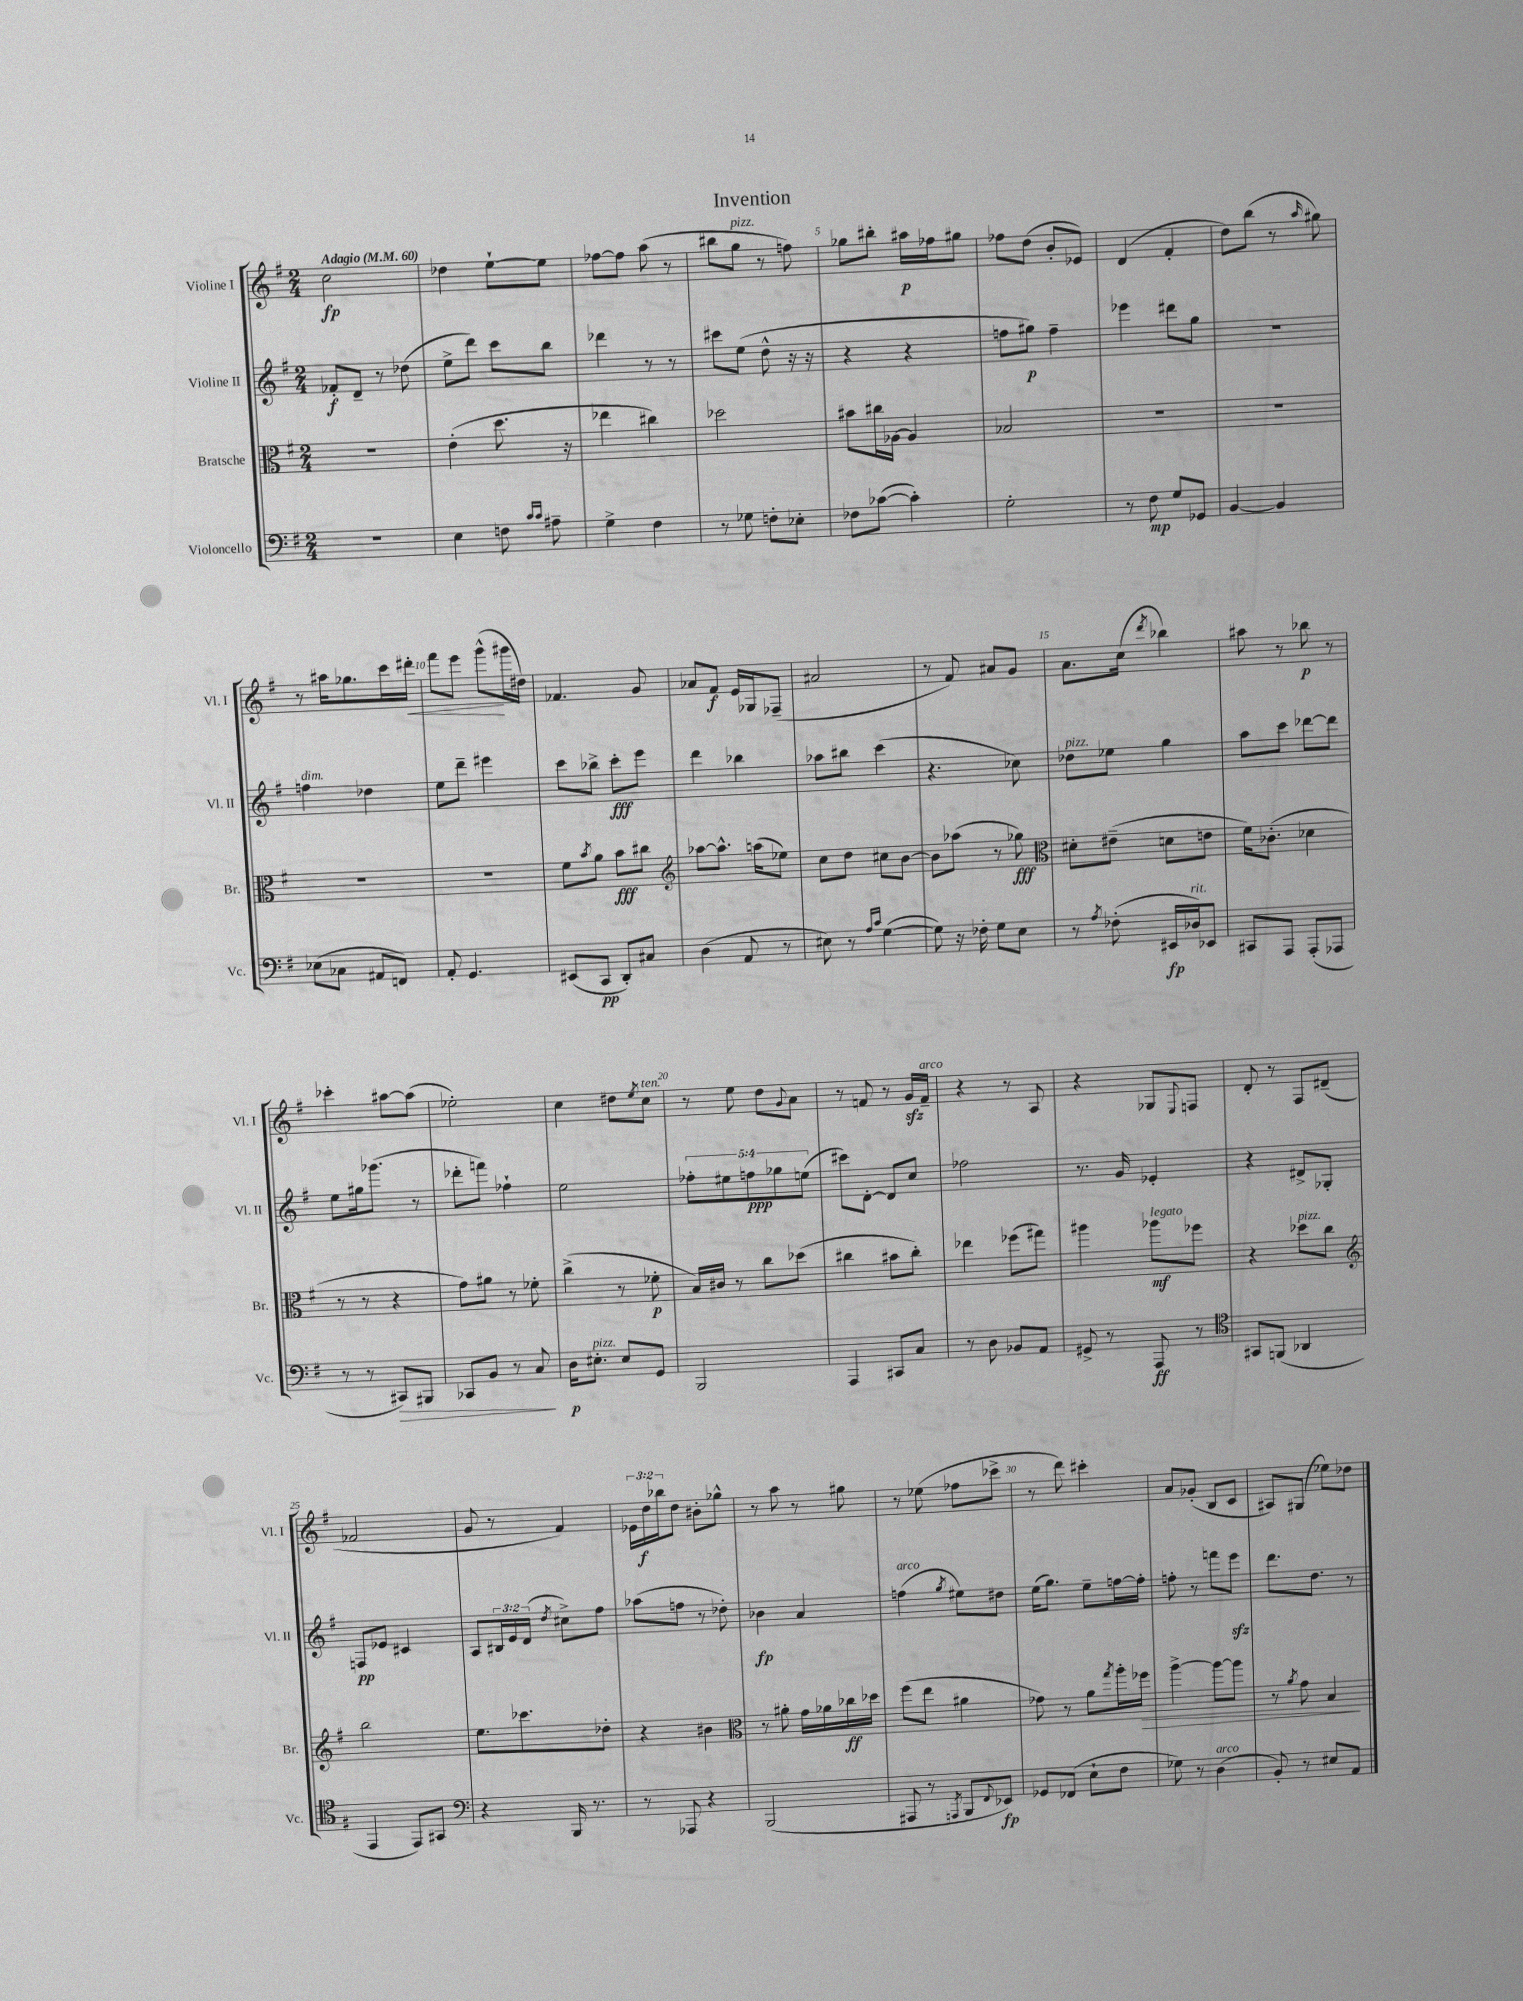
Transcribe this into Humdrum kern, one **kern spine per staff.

**kern	**kern	**kern	**kern
*staff4	*staff3	*staff2	*staff1
*clefF4	*clefC3	*clefG2	*clefG2
*k[f#]	*k[f#]	*k[f#]	*k[f#]
*M2/4	*M2/4	*M2/4	*M2/4
*MM60	*MM60	*MM60	*MM60
2r	2r	8f-'	2cc
.	.	8d~	.
.	.	8r	.
.	.	(8dd-	.
=	=	=	=
4E	(4e'	8ee^	4dd-
.	.	8ddd)	.
8F	8.dd	8ccc	[8ee`
16qqc	.	.	.
16qqc	.	.	.
8A#~	.	8bb	8ee]
.	16r	.	.
=	=	=	=
4G^	4ee-	4ddd-	[8ff-
.	.	.	8ff-]
4F#	4cc#)	8r	(8aa
.	.	8r	8r
=	=	=	=
8r	2dd-	8ccc#	8bb#
8G-	.	(8ee	8gg
8F'	.	8dd^^	8r
8E-'	.	16r	8ff)
.	.	16r	.
=	=	=	=
8F-	8b#	4r	8gg-
([8c-	16cc#	.	8bb#'
.	[16A-	.	.
4c-'])	4A-]	4r	16aa#
.	.	.	16ff-
.	.	.	8gg#
=	=	=	=
2G'	2B-	8ff	8ff-
.	.	8gg#)	(8dd
.	.	4ff~	8b'
.	.	.	8e-)
=	=	=	=
8r	2r	4eee-	(4d
8F#	.	.	.
8G	.	8ddd#	4f#'
8GG-	.	8gg	.
=	=	=	=
[4BB	2r	2r	8dd)
.	.	.	(8bb
4BB]	.	.	8r
.	.	.	16qqaa
.	.	.	8gg#)
=	=	=	=
(8E-	2r	4ff	8r
8C-	.	.	16aa#
.	.	.	8.gg-
8AA#	.	4dd-	.
8FF)	.	.	16ccc
.	.	.	16ddd#'
=	=	=	=
8AA'	2r	8ee	8fff#
4.GG	.	8ddd~	8eee
.	.	4eee#	(8ggg^^
.	.	.	16ggg#
.	.	.	16dd#)
=	=	=	=
(8EE#	8f#	8ccc	4.f-
.	8qb	.	.
8CC	8a	8bb-^	.
8DD')	8b	8ccc'	.
8C#	8cc#	8eee	8g
=	=	=	=
*	*clefG2	*	*
(4D	[8aa-	4ddd	8a-
.	8.aa-^^]	.	8f#
8AA	.	4bb-	16e
.	(16aa	.	16G-
8r	8ee-)	.	(8F-~
=	=	=	=
8E#)	8cc	8aa-	2a#
8r	8dd	8bb#	.
16qqA	.	.	.
16qqc	.	.	.
([4G	8cc#	(4ccc	.
.	[8b	.	.
=	=	=	=
8G])	8b]	4.r	8r
16r	(8aa-	.	8f#)
16F-'	.	.	.
8G	8r	.	8a#
8E	8gg-)	8cc-)	8g
=	=	=	=
*	*clefC3	*	*
8r	8d#'	8dd-	8.a
8qA	.	.	.
(8F-'	(8e#~	8ee-	.
.	.	.	(16cc
.	.	.	8qddd
16EE#	8d	4gg	4bb-)
16D-)	.	.	.
8EE-	8e	.	.
=	=	=	=
8CC#	16f#)	8aa	8aa#
.	(8.c-'	.	.
8AAA	.	8ccc	8r
(8AAA'	4d-	[8ddd-	8bb-
8AAA-	.	8ddd-]	8r
=	=	=	=
8r	8r	8ee	4ccc-'
8r	8r	16gg#	.
.	.	(8.ggg-	.
8CC#)	4r	.	[8aa#
8BBB#	.	8r	(8aa#]
=	=	=	=
8CC-	8g)	8ddd-'	2ee-')
8BB	8a#	8fff)	.
8r	8r	4ff-`	.
8C	8f-'	.	.
=	=	=	=
16D	(4cc^	2ee	4cc
8.E#'	.	.	.
8E#	8r	.	8dd#
.	.	.	8qee
8GG	8f-'	.	8cc
=	=	=	=
2BBB	16B)	10ff-'	8r
.	16c#	.	.
.	.	10ee#	.
.	8r	.	8ee
.	.	10ff	.
.	8cc	.	8dd
.	.	10gg-	.
.	.	.	8qqg
.	(8dd-	.	8a
.	.	(10ee	.
=	=	=	=
4AAA	4cc#	8ccc#)	8r
.	.	[8d'	8f
8CC#	8b#	8d]	8r
8C	8cc#')	8cc	16g
.	.	.	16f~
=	=	=	=
8r	4ee-	2ff-	4r
8D	.	.	.
8BB-	(8ff-	.	8r
8AA	8gg#)	.	8A
=	=	=	=
8GG#^	4aa#	8.r	4r
8r	.	.	.
.	.	16g	.
8AAA	8aa-	4e-'	8G-
.	.	.	8qqE
8r	8ff-	.	8F
=	=	=	=
*clefC4	*	*	*
8GG#	4r	4r	8d'
(8FF	.	.	8r
4AA-	8dd-	8d#^	8F#
.	8cc	8G-'	(8d#~
=	=	=	=
*	*clefG2	*	*
4EE	2bb	8F	2f-
.	.	8e-	.
8EE)	.	4c#	.
8GG#	.	.	.
=	=	=	=
*clefF4	*	*	*
4r	8.ee	8A	8g
.	.	24B#	8r
.	.	24e	.
.	8.ccc-	.	.
.	.	(24d	.
.	.	8qdd	.
16BBB	.	8cc#^)	4f#)
8.r	.	.	.
.	8dd-'	8ff#	.
=	=	=	=
8r	4r	(8aa-	24e-
.	.	.	24dd
.	.	.	24bb-
8AAA-	.	8ff	8dd
4r	4b#	8r	8b#'
.	.	8dd-')	8gg-^^
=	=	=	=
*	*clefC3	*	*
(2BBB	8r	4b-	8r
.	8a#'	.	8aa
.	16g	4a	8r
.	16a-	.	.
.	16cc-	.	8gg#
.	16dd-	.	.
=	=	=	=
8AAA#	(8ff#	(4ff	8r
8r	8ee	.	(8ee-
8qAAA	.	8qgg	.
8BBB	4a#	8ee#)	8ff-
8qqFF#	.	.	.
8EE-)	.	8dd#	8ccc-^
=	=	=	=
8GG-	8g-)	(16ee	8r
.	.	8.gg)	.
(8FF-	8r	.	8ddd)
8E`	8a	8ee~	4ccc#'
.	8qgg	.	.
8F#	16aa'	[16ff	.
.	16ff-	16ff']	.
=	=	=	=
8G-)	[4aa^	8ff'	8a
8r	.	8r	(8g-'
(4D	8aa_	8fff	8B
.	8aa]	8eee	8c
=	=	=	=
8BB')	8r	8.ddd	8A#)
.	8qa	.	.
8r	8g	.	(8G#
.	.	8.dd	.
8E#	4B	.	8ee-)
8AA	.	8r	8dd-
==	==	==	==
*-	*-	*-	*-
